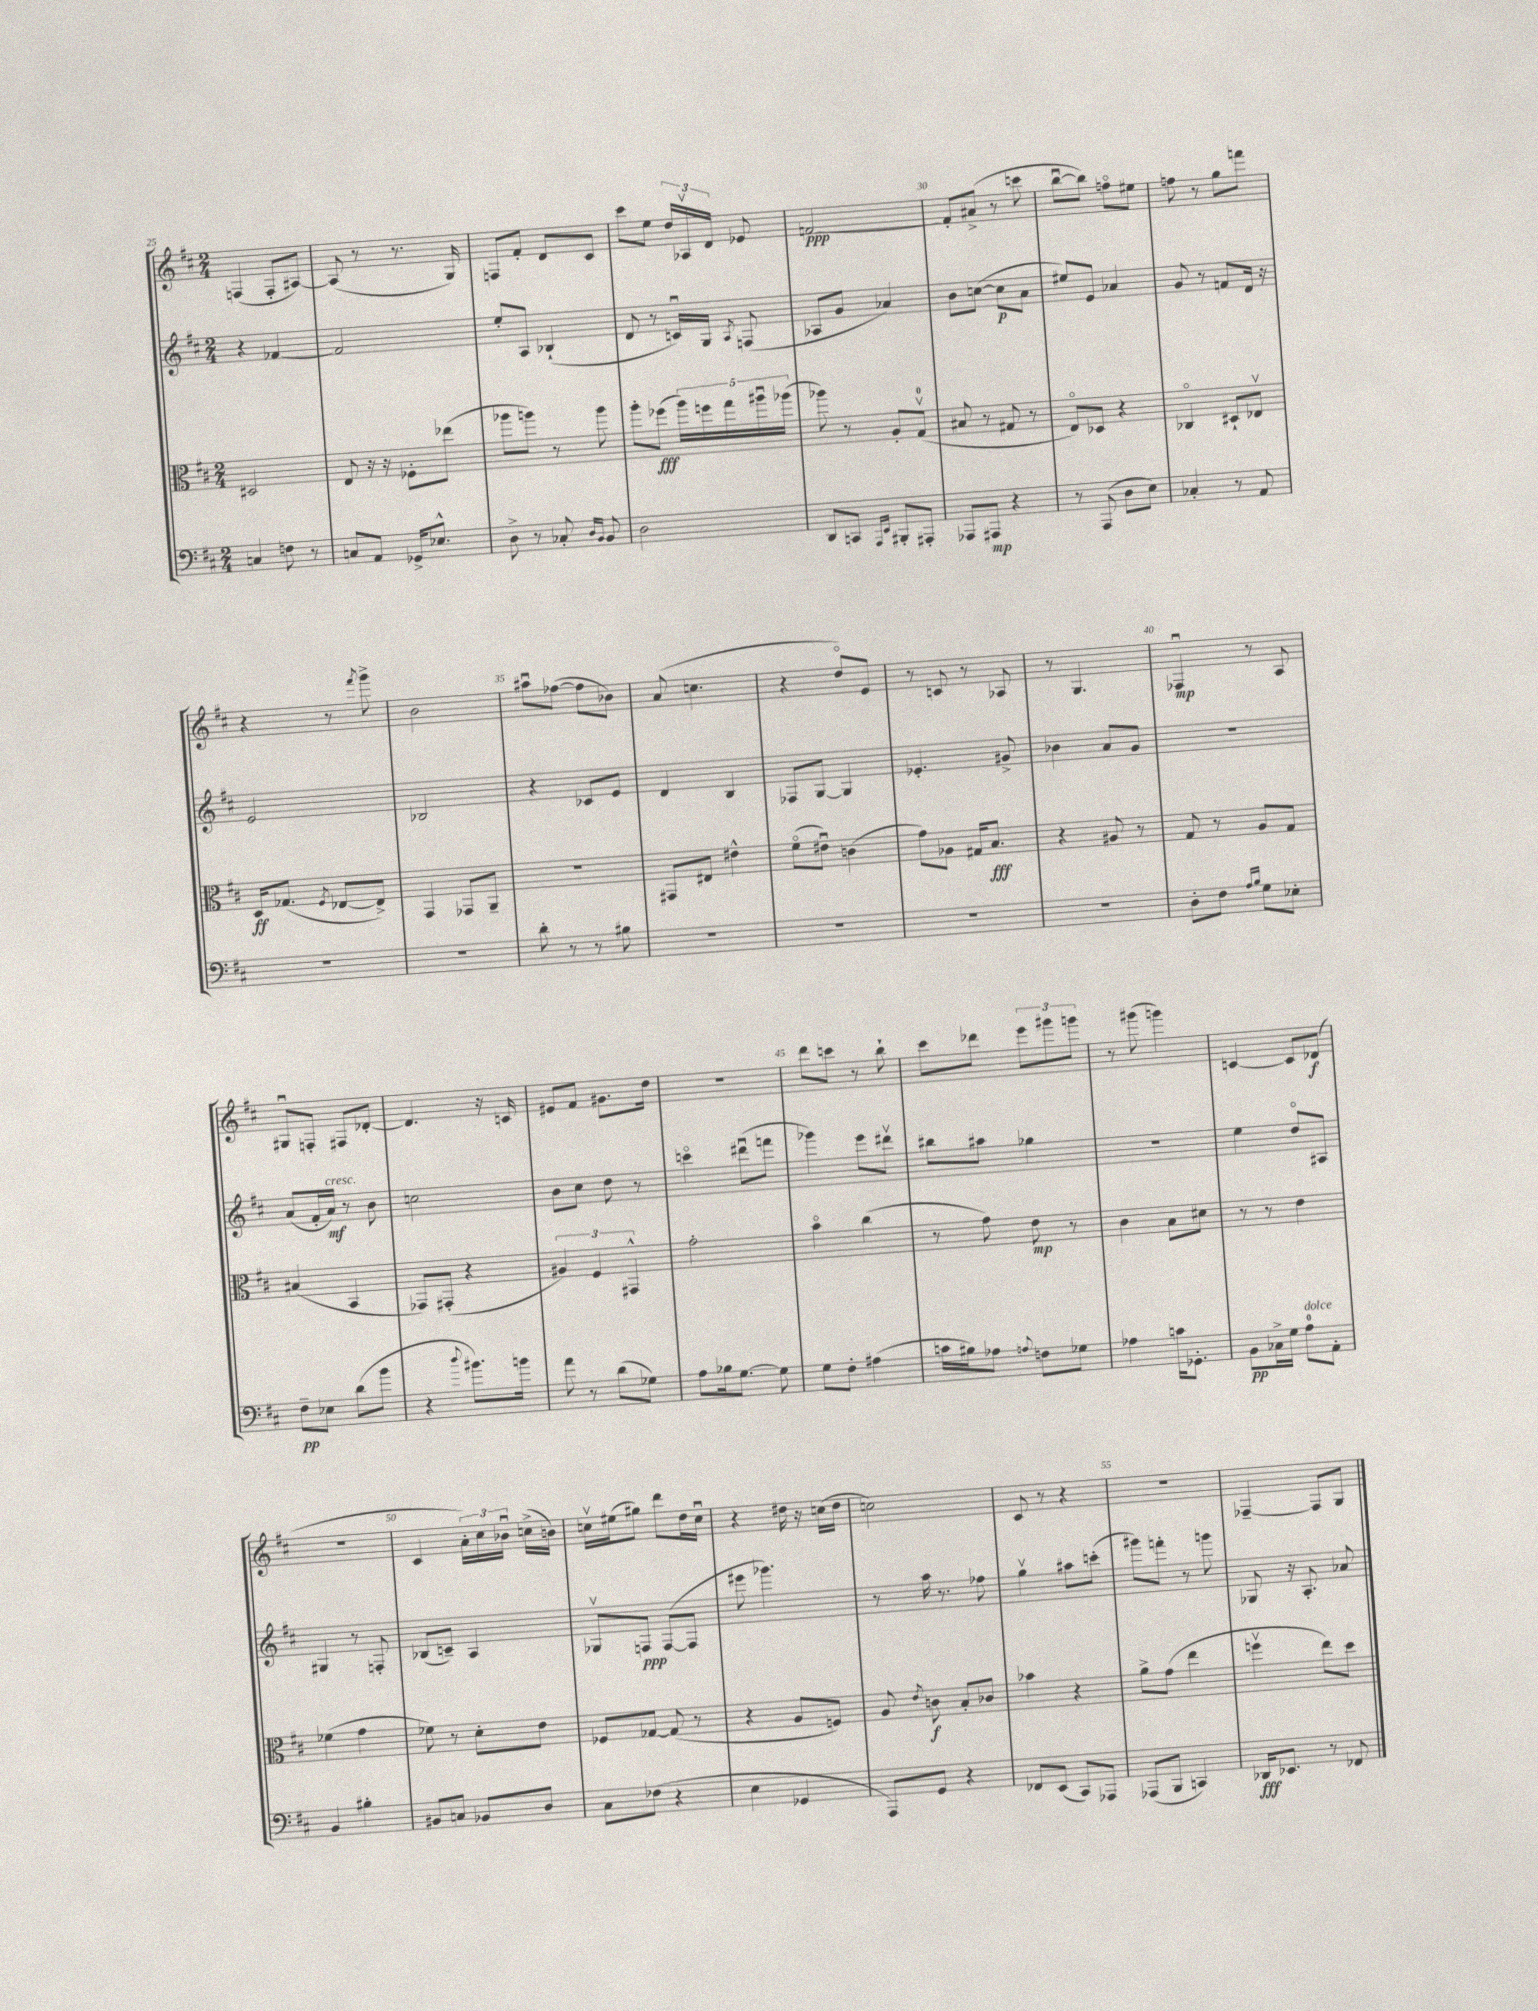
<<
\new StaffGroup <<
\new Staff = "s0" {
    \clef treble \key d \major \numericTimeSignature \time 2/4
    \autoBeamOff f4( f8[-. ais8]~) |
    ais8( r8 r8. g16) |
    f8[ fis'8]-. d'8[ cis'8] |
    cis'''8[ e''8] \tuplet 3/2 { d''16[ aes16\upbow d'16] } ees'8 |
    f'2~\ppp |
    f'8[-. ais'8]->( r8 c'''8 |
    b''8[~\downbow b''8]) f''8[\flageolet eis''8] |
    f''8 r8 g''8[ f'''8] |
    r4 r8 \acciaccatura { fis'''8 } g'''8-> |
    b'2 |
    ais''8[\downbow fes''8]~( fes''8[ bes'8]) |
    a'8( c''4. |
    r4 d''8[\flageolet) e'8] |
    r8 c'8 r8 aes8 |
    r8 g4. |
    fes4\downbow\mp r8 a8 |
    gis8[\downbow f8]-. fis8[ des'8]~-. |
    des'4. r16 c'16 |
    eis'8[ fis'8] gis'8.[ d''16] |
    R2 |
    d'''8[ c'''8] r8 b''8-! |
    cis'''8[ des'''8] \tuplet 3/2 { e'''8[ gis'''8 g'''8] } |
    r8 gis'''8( g'''4) |
    c'4~ c'8[ des'8]\f( |
    R2 |
    cis'4 \tuplet 3/2 { a'16[-.) cis''16 bes'16]\downbow } c''16[->( b'16]) |
    c''16[\upbow eis''16( gis''8]) d'''8[ d''16 c''16]\downbow |
    r4 dis''16 r16 c''16[( dis''16] |
    c''2) |
    cis'8 r8 r4 |
    r2 |
    fes4~-- fes8[ g8] \bar "|." |
}
\new Staff = "s1" {
    \clef treble \key d \major \numericTimeSignature \time 2/4
    \autoBeamOff r4 fes'4~ |
    fes'2 |
    e''8[-. a8] bes4-!( |
    d'8 r8 c'16[\downbow) g16] \acciaccatura { a8 } f8( |
    aes8[ g'8] aes'4) |
    b'8[ c''8]~( c''8[\p a'8] |
    eis''8[) e'8] aes'4 |
    g'8 r8 f'8[ d'16] r16 |
    e'2 |
    bes2 |
    r4 ces'8[ e'8] |
    d'4 b4 |
    fes8[ g8]~ g4 |
    ees'4.-. gis'8-> |
    bes'4 a'8[ g'8] |
    r2 |
    a'8[( fis'16-. a'16]\mf^\markup { \italic "cresc." }) r8 b'8 |
    c''2 |
    b'8[ cis''8] d''8 r8 |
    c'''4\flageolet dis'''8[\downbow( f'''8] |
    ges'''4) e'''8[ dis'''8]\upbow |
    bis''8[ ais''8] ges''4 |
    r2 |
    e''4 d''8[\flageolet ais8] |
    gis4 r8 f8-. |
    bes8[( c'8]--) a4 |
    ges8[\upbow f8]\ppp f8[~( f8] |
    eis'''8 ges'''4.) |
    r8 a''16 r8. fes''8 |
    g''4\upbow ais''8[ c'''8]-.( |
    gis'''8[) f'''8]-. r8 g'''8 |
    ges8 r16 a8.-. aes'8 \bar "|." |
}
\new Staff = "s2" {
    \clef alto \key d \major \numericTimeSignature \time 2/4
    \autoBeamOff dis2 |
    e8 r16 r16 fes8[-. ees''8]( |
    aes''8[ a''8]) r8 a''8 |
    a''8[-. fes''8]\fff( \tuplet 5/4 { a''16[) f''16 g''16 ais''16\downbow aes''16]( } |
    aes''8) r8 a8[-. g8]-0\upbow( |
    bis8 r8 gis8 r8 |
    e8[\flageolet) des8] r4 |
    ces4\flageolet dis8[-! ees8]\upbow |
    d16[\ff ges8.]( \acciaccatura { fis8 } ees8[~ ees8]->) |
    g,4 ges,8[ a,8]-- |
    r2 |
    gis,8[ eis8] eis'4-^ |
    fis'8[\flageolet( eis'8]\downbow) c'4( |
    g'8[) aes8] gis16[ b8.]\fff |
    r4 ais8 r8 |
    g8 r8 a8[ g8] |
    bis4( b,4 |
    ges,8[) gis,8]-.( r4 |
    \tuplet 3/2 { ais4) fis4 gis,4-^ } |
    g'2-. |
    b'4\flageolet cis''4( |
    r8 g'8) e'8\mp r8 |
    cis'4 b8[ dis'8] |
    r8 r8 e'4 |
    fes'4( g'4 |
    fes'8) r8 d'8[-. e'8] |
    fes8[ ges8]~ ges8( r8 |
    r4 a8[ f8]) |
    a8 \acciaccatura { e'8 } c'8\f b8[-. ces'8] |
    bes'4 r4 |
    a'8[-> g'8]( e''4 |
    f''4\upbow e''8[) d''8] \bar "|." |
}
\new Staff = "s3" {
    \clef bass \key d \major \numericTimeSignature \time 2/4
    \autoBeamOff c4 f8 r8 |
    c8[ a,8] ges,16[-> ees8.]-^ |
    d8-> r8 ces8-. \grace { d16[ b,16] } b,8 |
    d2 |
    d,8[ c,8] \grace { a,,16[ e,16] } bis,,8[-. ais,,8]-. |
    aes,,8[ ais,,8]\mp r4 |
    r8 a,,8( d8[ e8]) |
    ces4-. r8 a,8 |
    R2 |
    R2 |
    d'8-. r8 r8 bis8 |
    R2 |
    R2 |
    R2 |
    R2 |
    d8[-. fis8] \grace { a16[ b16] } g8[ ees8]-. |
    fis8[--\pp ees8] d'8[( b'8] |
    r4 \appoggiatura { d''8 } bis'8.[) b'16] |
    a'8 r8 d'8[( ges8]) |
    a8[ bes16 g8.]~ g8 |
    g8[ fis8]-. ais4( |
    c'16[ bis16) aes8] \appoggiatura { a8 } f8[ ges8] |
    aes4 c'16[ ges,8.]-. |
    b,8[\pp ces16-> g16] a8[-0^\markup { \italic "dolce" } a,8]-. |
    b,4 bis4-. |
    bis,8[ c8] bes,8[ d8] |
    cis8[ fes8]( r4 |
    e4 ges,4 |
    a,,8[) g,8] r4 |
    fes,8[ e,8]( cis,8[) aes,,8] |
    aes,,8[( b,,8] c,4) |
    des,16[\fff ees,8.] r8 fes,8 \bar "|." |
}
>>
>>
\layout { \context { \Score currentBarNumber = #25 \override BarNumber.break-visibility = ##(#f #t #t) barNumberVisibility = #(every-nth-bar-number-visible 5) } }
